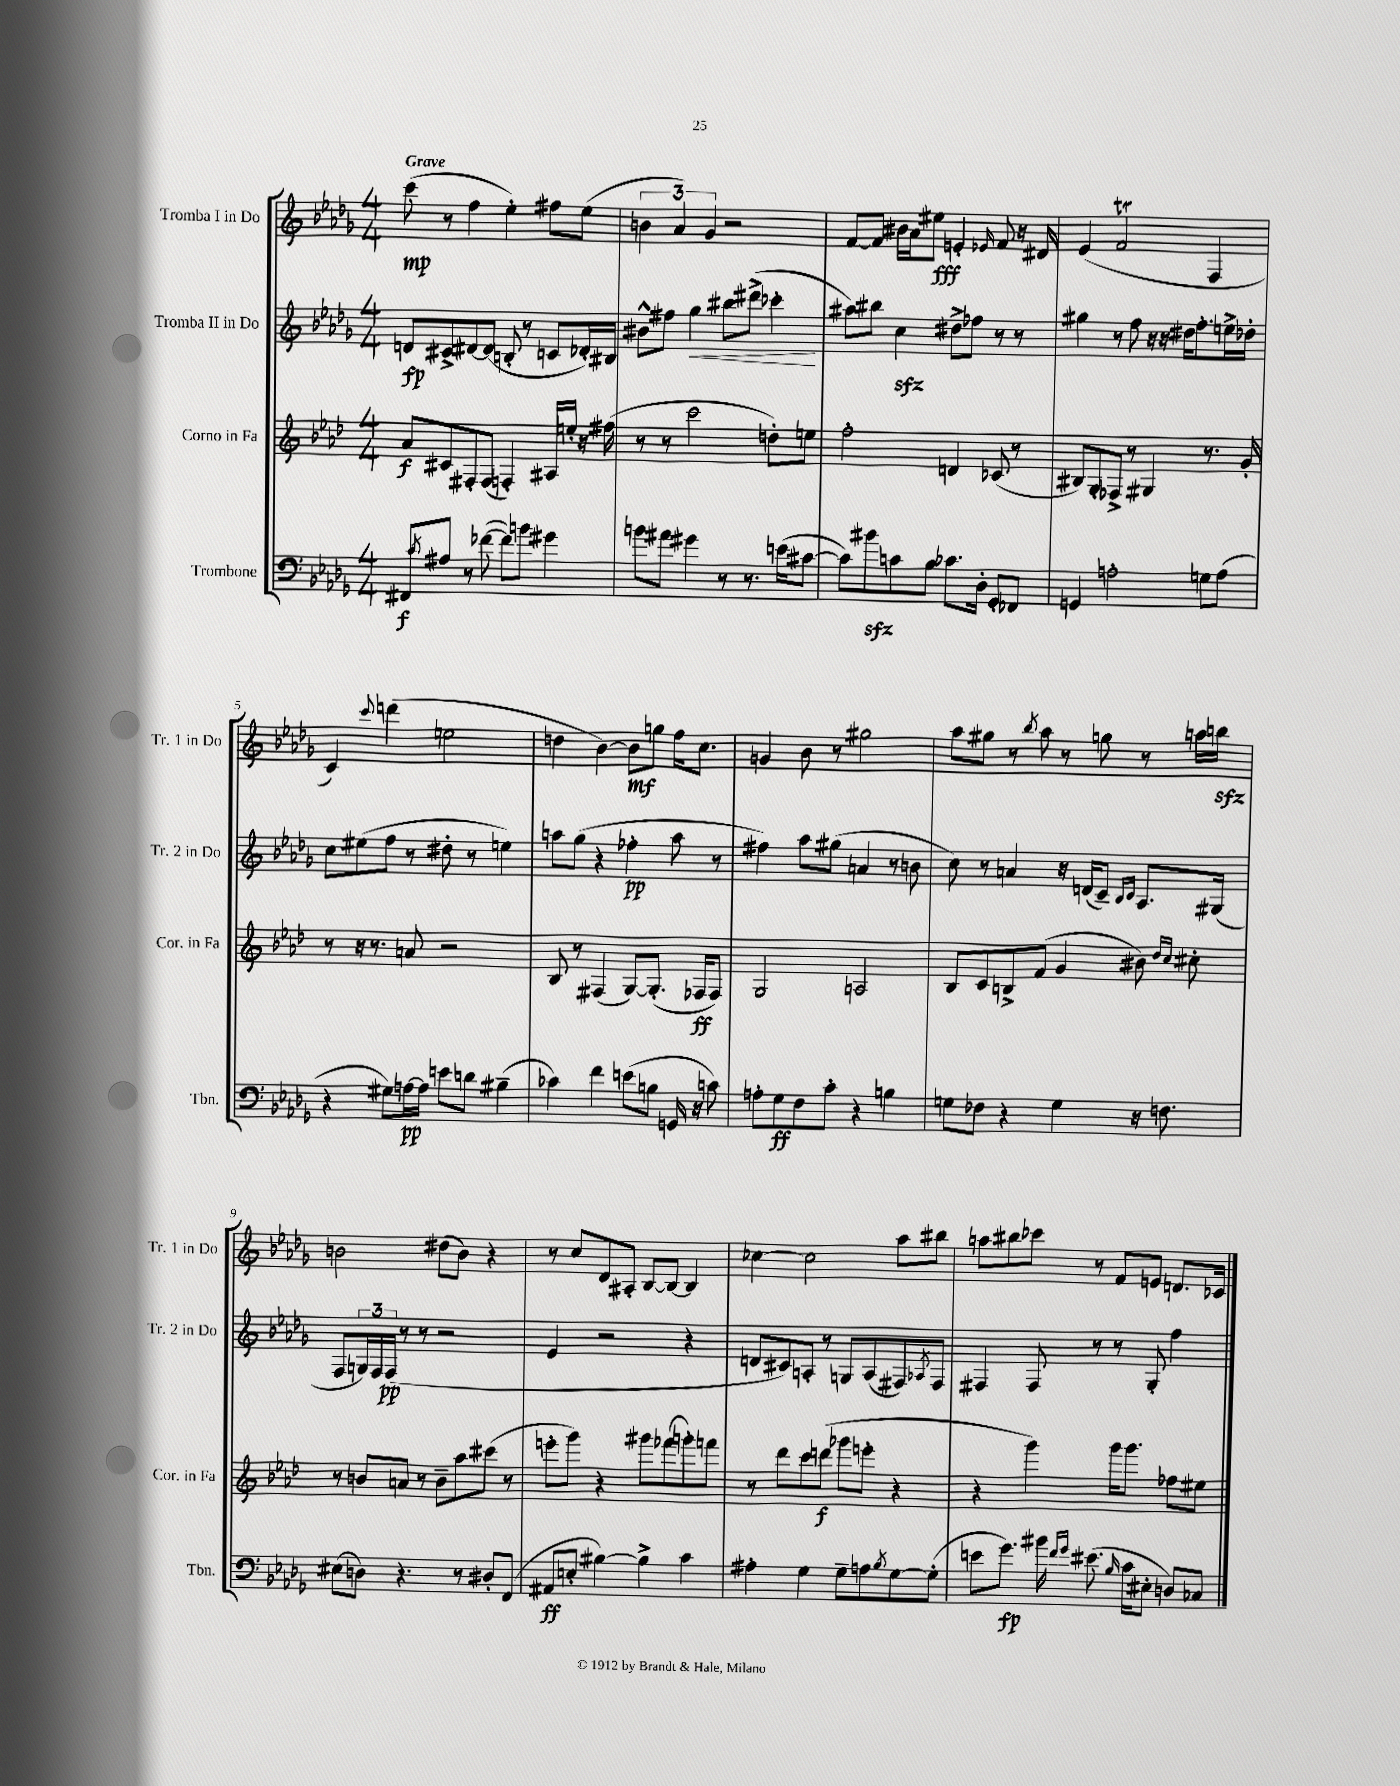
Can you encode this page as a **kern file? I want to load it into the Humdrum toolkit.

**kern	**dynam	**kern	**dynam	**kern	**dynam	**kern	**dynam
*part4	*part4	*part3	*part3	*part2	*part2	*part1	*part1
*staff4	*staff4	*staff3	*staff3	*staff2	*staff2	*staff1	*staff1
*I"Trombone	*	*I"Corno in Fa	*	*I"Tromba II in Do	*	*I"Tromba I in Do	*
*I'Tbn.	*	*I'Cor. in Fa	*	*I'Tr. 2 in Do	*	*I'Tr. 1 in Do	*
*clefF4	*	*clefG2	*	*clefG2	*	*clefG2	*
*k[b-e-a-d-g-]	*	*k[b-e-a-d-]	*	*k[b-e-a-d-g-]	*	*k[b-e-a-d-g-]	*
*M4/4	*	*M4/4	*	*M4/4	*	*M4/4	*
=1	=1	=1	=1	=1	=1	=1	=1
!	!	!	!	!	!	!LO:TX:a:B:t=Grave	!
8FF#X/L	f	8a-/L	f	8dn/L	fp	(8ccc\	mp
8qc/	.	.	.	.	.	.	.
8A#X/J	.	8c#X/	.	8c#X^/	.	8r	.
8r	.	8F#X'/	.	[8d#X/	.	4ff\	.
([8f-X\	.	(8F#/J	.	(8d#/J]	.	.	.
8f-\L])	.	4Fn'/)	.	8Bn'/	.	4ee-'\)	.
8bn\J	.	.	.	8r	.	.	.
4g#X\	.	16A#X/LL	.	8cn/L	.	8ff#X\L	.
.	.	16een'/JJ	.	.	.	.	.
.	.	16r	.	16d-X'/L)	.	(8ee-\J	.
.	.	(16ff#X\	.	16B#X/JJ	.	.	.
=2	=2	=2	=2	=2	=2	=2	=2
8bn\L	.	8r	.	8b#X^^\L	.	6bn\	.
8a#X\J	.	8r	.	8ff#X\J	.	.	.
.	.	.	.	.	.	6a-/)	.
!	!	!	!	!	!LO:HP:b	!	!
4g#X\	.	2ccc\	.	4gg-\	<	.	.
.	.	.	.	.	.	6g-/	.
8r	.	.	.	8bb#X\L	.	2r	.
8.r	.	.	.	(8ddd#X^\J	.	.	.
.	.	8ddn'\L)	.	4ccc-X'\	.	.	.
(16en\KL	.	.	.	.	.	.	.
[8c#X\J	.	8een\J	.	.	.	.	.
.	.	.	.	.	[	.	.
=3	=3	=3	=3	=3	=3	=3	=3
8c#\L])	.	2ff'\	.	8aa#X\L)	.	[8f/L	.
8b#Xzz\	.	.	.	8bb#X\J	.	8f/J]	.
8cn\	.	.	.	4cczz\	.	16b#X\LL	.
.	.	.	.	.	.	16a-\J	.
8B-\J	.	.	.	.	.	8ee#X\J	fff
8.c-X\L	.	4dn/	.	8dd#X^\L	.	4en'/	.
.	.	.	.	8ff-X\J	.	.	.
16D-'\Jk	.	.	.	.	.	.	.
.	.	.	.	.	.	16qqe-X/	.
8GG-'/L	.	(8c-X/	.	8r	.	8f/	.
8FF-X/J	.	8r	.	8r	.	16r	.
.	.	.	.	.	.	16d#X/	.
=4	=4	=4	=4	=4	=4	=4	=4
4GGn/	.	8B#X/L)	.	4gg#X\	.	(4e-/	.
.	.	8G'/	.	.	.	.	.
2An'\	.	8F-X^/J	.	8r	.	2ft/	.
.	.	8r	.	8ff\	.	.	.
.	.	4G#X/	.	16r	.	.	.
.	.	.	.	16r	.	.	.
.	.	.	.	16dd#X\KL	.	.	.
.	.	.	.	8.ff'\	.	.	.
8Gn\L	.	8.r	.	.	.	4F/	.
(8A\J	.	.	.	16een^\L	.	.	.
.	.	16g'/	.	16dd-X'\JJ	.	.	.
!!LO:LB:g=z
=5	=5	=5	=5	=5	=5	=5	=5
4r	.	8r	.	8cc\L	.	4c/)	.
.	.	16r	.	(8ee#X\	.	.	.
.	.	8.r	.	.	.	.	.
.	.	.	.	.	.	8qqccc/	.
8G#X\L)	.	.	.	8ff\J	.	(4dddn\	.
[16An\L	pp	8an/	.	8r	.	.	.
16A\JJ]	.	.	.	.	.	.	.
8en\L	.	2r	.	8dd#X'\	.	2een\	.
8dn\J	.	.	.	8r	.	.	.
(4B#X~\	.	.	.	4een\)	.	.	.
=6	=6	=6	=6	=6	=6	=6	=6
4c-X\)	.	8B-/	.	8aan\L	.	4ddn\	.
.	.	8r	.	(8gg-\J	.	.	.
4f\	.	(4F#X/	.	4r	.	[4b-\)	.
(8en\L	.	[8G/L)	.	4ff-X'\	pp	8b-\L]	mf
8Bn\J	.	(8.G'/J]	.	.	.	8ggn\J	.
16GGn/	.	.	.	8aa\	.	16ff\KL	.
16r	.	16F-X/KL	ff	.	.	8.cc\J	.
8cn\)	.	8F-/J)	.	8r	.	.	.
=7	=7	=7	=7	=7	=7	=7	=7
8An'\L	.	2G/	.	4ff#X\)	.	4gn/	.
8G-\	ff	.	.	.	.	.	.
8F\	.	.	.	8aa-\L	.	8b-\	.
8c'\J	.	.	.	(8gg#X\J	.	8r	.
4r	.	2An/	.	4an/	.	2gg#X\	.
4Bn\	.	.	.	8r	.	.	.
.	.	.	.	8bn\	.	.	.
=8	=8	=8	=8	=8	=8	=8	=8
8Gn\L	.	8B-/L	.	8cc\)	.	8aa-\L	.
8F-X\J	.	8c/	.	8r	.	8gg#X\J	.
4r	.	8Bn^/	.	4an/	.	8r	.
.	.	.	.	.	.	8qbb-/	.
.	.	(8f/J	.	.	.	8aa-\	.
4G\	.	4g/	.	16r	.	8r	.
.	.	.	.	(16dn/KL	.	.	.
.	.	.	.	8c~/J)	.	8ggn\	.
.	.	.	.	16qqB-/LL	.	.	.
.	.	.	.	16qqc/JJ	.	.	.
16r	.	8b#X\)	.	8.A-/L	.	8r	.
8.Fn\	.	.	.	.	.	.	.
.	.	16qqdd-/LL	.	.	.	.	.
.	.	16qqcc/JJ	.	.	.	.	.
.	.	8cc#X'\	.	.	.	16aan\LL	.
.	.	.	.	(16G#X/Jk	.	16bbnzz\JJ	.
!!LO:LB:g=z
=9	=9	=9	=9	=9	=9	=9	=9
(8E#X\L	.	8r	.	8F/L	.	2bn\	.
8Dn\J)	.	8bn/L	.	24Gn/L)	.	.	.
.	.	.	.	24F/	.	.	.
.	.	.	.	(24F/JJ	pp	.	.
4.r	.	8an/J	.	8r	.	.	.
.	.	8r	.	8r	.	.	.
.	.	8b~\L	.	2r	.	(8dd#X\L	.
8r	.	8aa-\	.	.	.	8b\J)	.
8D#X'/L	.	(8ccc#X\J	.	.	.	4r	.
(8FF/J	.	8r	.	.	.	.	.
=10	=10	=10	=10	=10	=10	=10	=10
8AA#X/L	ff	8eeen'\L	.	4e-/	.	8r	.
8En'/J	.	8ggg\J)	.	.	.	8cc/L	.
[4B#X\)	.	4r	.	2r	.	8d-/	.
.	.	.	.	.	.	8A#X'/J	.
4B#^\]	.	8ggg#X\L	.	.	.	[8B-/L	.
.	.	(8fff-X\	.	.	.	8B-/J_	.
4c\	.	8gggn'\)	.	4r	.	4B-/]	.
.	.	8fffn\J	.	.	.	.	.
=11	=11	=11	=11	=11	=11	=11	=11
4A#X'\	.	8r	.	8dn/L	.	[4cc-X\	.
.	.	8ddd-\L	.	8c#X/)	.	.	.
4G-\	.	8ccc\	.	8An'/J	.	2cc-\]	.
.	.	(8dddn\J	f	8r	.	.	.
8G-~\L	.	8ggg-X\L	.	8Gn/L	.	.	.
8An\	.	8eeen'\J	.	(8A/	.	.	.
8qB-/	.	.	.	.	.	.	.
[8G-\	.	4r	.	8F#X/)	.	8aa-\L	.
.	.	.	.	8qA-X/	.	.	.
(8G-'\J]	.	.	.	8F#/J	.	8bb#X\J	.
=12	=12	=12	=12	=12	=12	=12	=12
8en\L	.	4r	.	4F#X/	.	8aan\L	.
8.g-\J)	fp	.	.	.	.	8bb#X\	.
.	.	4ggg\)	.	8F#/	.	8ccc-X\J	.
16b#X\	.	.	.	.	.	.	.
16qqf/LL	.	.	.	.	.	.	.
16qqg-/JJ	.	.	.	.	.	.	.
(8.e#X\	.	.	.	8r	.	8r	.
.	.	16ggg\KL	.	8r	.	8f/L	.
16qqB-/	.	.	.	.	.	.	.
16c\KL	.	8.ggg\J	.	.	.	.	.
8E#X'\J	.	.	.	8G-'/	.	8en/J	.
8Dn/L)	.	8ff-X\L	.	4ff\	.	8.dn/L	.
8C-X/J	.	8ee#X\J	.	.	.	.	.
.	.	.	.	.	.	16c-X/Jk	.
==	==	==	==	==	==	==	==
*-	*-	*-	*-	*-	*-	*-	*-
